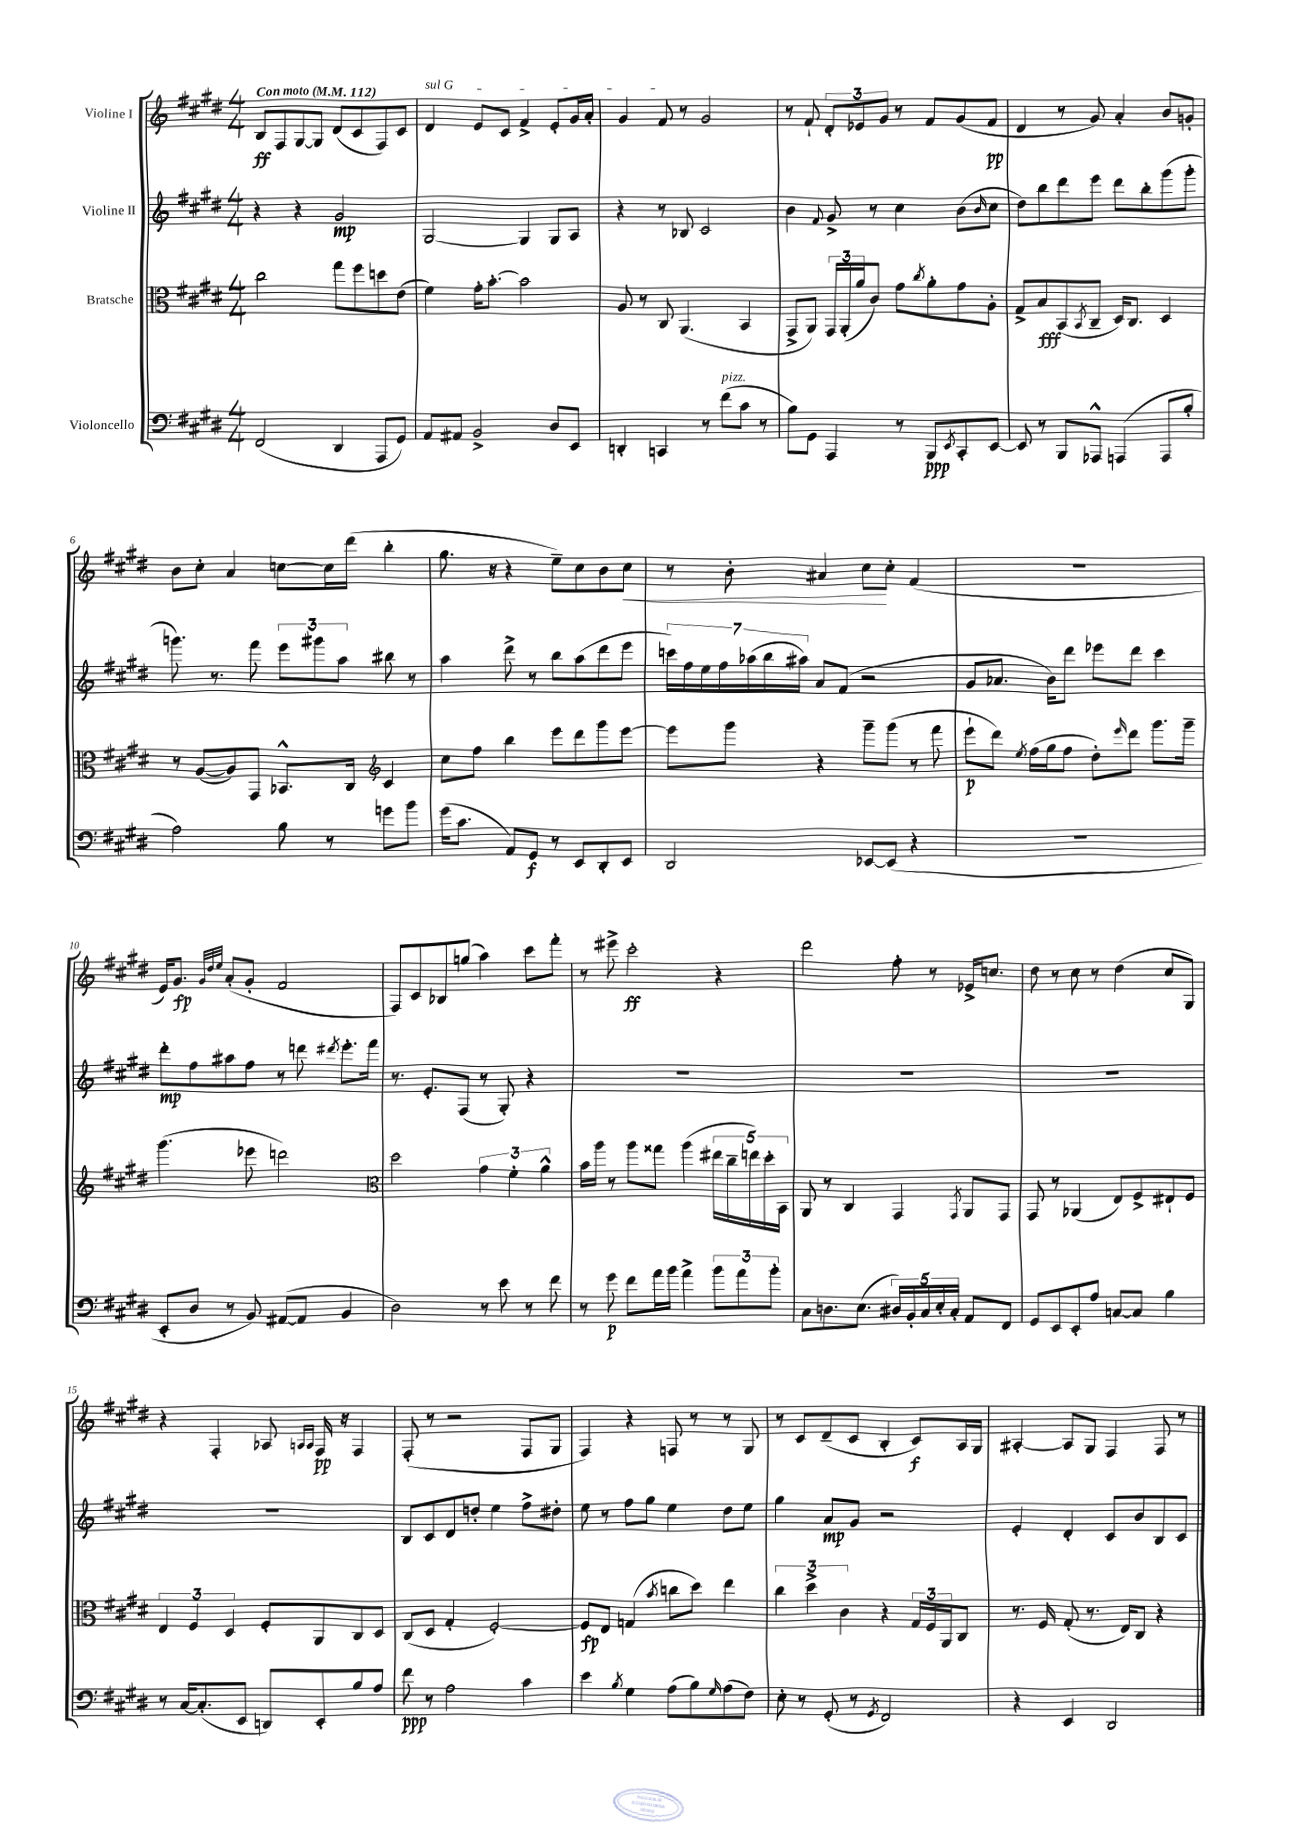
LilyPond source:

<<
\new StaffGroup <<
\new Staff = "s0" \with { instrumentName = "Violine I" } {
    \clef treble \key e \major \numericTimeSignature \time 4/4 \tempo "Con moto" 4 = 112
    b8\ff fis8 gis8~ gis8 dis'8( cis'8 fis8) cis'8 |
    \once \override TextSpanner.bound-details.left.text = \markup { \italic "sul G" } dis'4\startTextSpan e'8 cis'8 fis'4-> e'8-. gis'16 a'16-. |
    gis'4 fis'8\stopTextSpan r8 gis'2 |
    r8 fis'8-! \tuplet 3/2 { dis'8-. ees'8 gis'8 } r8 fis'8 gis'8( fis'8\pp |
    dis'4 r8 gis'8) a'4-. b'8 g'8-. |
    b'8 cis''8-. a'4 c''8~ c''16 dis'''16( b''4-. |
    gis''8. r16 r4 e''8--) cis''8 b'8 cis''8\< |
    r8 b'8-. ais'4 cis''8\! cis''8-. fis'4( |
    R1 |
    e'16) gis'8.\fp \grace { gis'32 dis''32 e''32 } a'8-.( gis'8-. fis'2 |
    fis8) cis'8 bes8 g''8( a''4) cis'''8 fis'''8-. |
    r8 eis'''8-> cis'''2-.\ff r4 |
    dis'''2 fis''8-. r8 ees'16-> c''8. |
    dis''8 r8 cis''8 r8 dis''4( cis''8 gis8) |
    r4 fis4-. aes8 \grace { a16 a16 } fis16\pp r16 fis4 |
    fis8-.( r8 r2 fis8 gis8 |
    fis4) r4 f8 r8 r8 gis8 |
    r8 cis'8 dis'8--( cis'8 b4-. cis'8\f) a16 gis16 |
    ais4~-. ais8 gis8 fis4 fis8 r8 \bar "|." |
}
\new Staff = "s1" \with { instrumentName = "Violine II" } {
    \clef treble \key e \major \numericTimeSignature \time 4/4
    r4 r4 gis'2\mp |
    gis2~ gis4 gis8 a8 |
    r4 r8 bes8 cis'2 |
    b'4 \appoggiatura { fis'8 } gis'8-> r8 cis''4 b'8( \grace { b'16 } cis''8 |
    dis''8) b''8 dis'''8 e'''8 dis'''8 b''8-. gis'''8( gis'''8-. |
    g'''8.) r8. fis'''8 \tuplet 3/2 { e'''8 gis'''8 a''8 } bis''8 r8 |
    a''4 dis'''8-> r8 b''8 a''8( dis'''8 e'''8 |
    \tuplet 7/4 { c'''16) fis''16 e''16 fis''16 aes''16( b''16 ais''16) } a'8 fis'8( r2 |
    gis'8 aes'8. b'16) dis'''8 ees'''8 dis'''8 cis'''4 |
    dis'''8-.\mp fis''8 ais''8 fis''8 r8 d'''8 \acciaccatura { dis'''8 } e'''8.-. fis'''16 |
    r8. e'8.-. fis8( r8 gis8-.) r4 |
    R1 |
    R1 |
    R1 |
    R1 |
    b8 cis'8 dis'8 d''8-. e''4 fis''8-> dis''8-. |
    e''8 r8 fis''8 gis''8 e''4 dis''8 e''8 |
    gis''4 a'8\mp gis'8 r2 |
    e'4-. dis'4-. cis'8 b'8 b8 cis'8 \bar "|." |
}
\new Staff = "s2" \with { instrumentName = "Bratsche" } {
    \clef alto \key e \major \numericTimeSignature \time 4/4
    cis''2 gis''8 fis''8 d''8 e'8( |
    fis'4) gis'16-. b'8.~-. b'2 |
    a8 r8 cis8 a,4.( b,4 |
    gis,8-> a,8) \tuplet 3/2 { gis,16 a,16-.( a'16 } cis'8) gis'8 \acciaccatura { cis''8 } a'8-. gis'8 a8-. |
    gis8-> b8\fff b,8( \acciaccatura { b,8 } cis8-- dis16) cis8. dis4 |
    r8 a8~( a8) gis,8 bes,8.-^ cis16 \clef treble cis'4 |
    cis''8 fis''8 b''4 e'''8 dis'''8 gis'''8 e'''8~ |
    e'''8 gis'''8 r4 gis'''8-- gis'''8( r8 fis'''8 |
    e'''8-!\p dis'''8) \acciaccatura { e''8 } fis''16( gis''16 fis''8 dis''8-.) \grace { e'''16 } dis'''8 gis'''8. gis'''16-- |
    gis'''4.( ees'''8 d'''2) |
    \clef alto dis''2 \tuplet 3/2 { gis'4 fis'4-. a'4-^ } |
    b'16 a''16 r8 a''8 gisis''8 a''4( \tuplet 5/4 { eis''16 cis''16-- e''16) dis''16-. b,16 } |
    a,8 r8 cis4 gis,4 \acciaccatura { gis,8 } a,8 gis,8 |
    gis,8 r8 aes,4( e8) fis8-> eis8-! fis8 |
    \tuplet 3/2 { e4 fis4 dis4 } fis8-. a,8 cis8 dis8 |
    cis8( dis8 gis4-. fis2~-.) |
    fis8\fp e8 g4( \acciaccatura { b'8 } c''8 dis''8) e''4 |
    \tuplet 3/2 { cis''4 dis''4-> cis'4 } r4 \tuplet 3/2 { gis16 fis16 a,16 } cis8 |
    r8. fis16 gis8-.( r8. e16) cis8 r4 \bar "|." |
}
\new Staff = "s3" \with { instrumentName = "Violoncello" } {
    \clef bass \key e \major \numericTimeSignature \time 4/4
    fis,2( dis,4 a,,8 gis,8) |
    a,8 ais,8 b,2-> dis8 e,8 |
    d,4-. c,4 r8 fis'8^\markup { \italic "pizz." }( cis'8 r8 |
    b8) gis,8 a,,4 r8 b,,8\ppp \acciaccatura { e,8 } cis,8-. e,8~ |
    e,8 r8 b,,8 aes,,8-^ a,,4( a,,8 b8-. |
    a2) b8 r8 g'8 b'8 |
    gis'16( cis'8. a,8) gis,8\f r8 e,8 dis,8-. e,8 |
    dis,2 ees,8~ ees,8( r4 |
    R1 |
    e,8-. dis8 r8 b,8) ais,8~( ais,8 b,4 |
    dis2) r8 e'8 r8 fis'8 |
    r8 gis'8\p fis'8 a'16 b'16 a'4-> \tuplet 3/2 { b'8 a'8 b'8-. } |
    cis8 d8. e8.( \tuplet 5/4 { dis16) b,16-. cis16 e16-. cis16-. } a,8 fis,8 |
    gis,8 e,8 e,8-. a8 c8~ c8 b4 |
    r8 cis16~ cis8.-.( e,8 d,8) e,8-. b8 a8 |
    fis'8\ppp r8 a2 cis'4 |
    e'4 \acciaccatura { b8 } gis4 a8( b8) \grace { gis16 } a8( fis8) |
    e8-. r8 gis,8-.( r8 \acciaccatura { gis,8 } fis,2) |
    r4 e,4 dis,2 \bar "|." |
}
>>
>>
